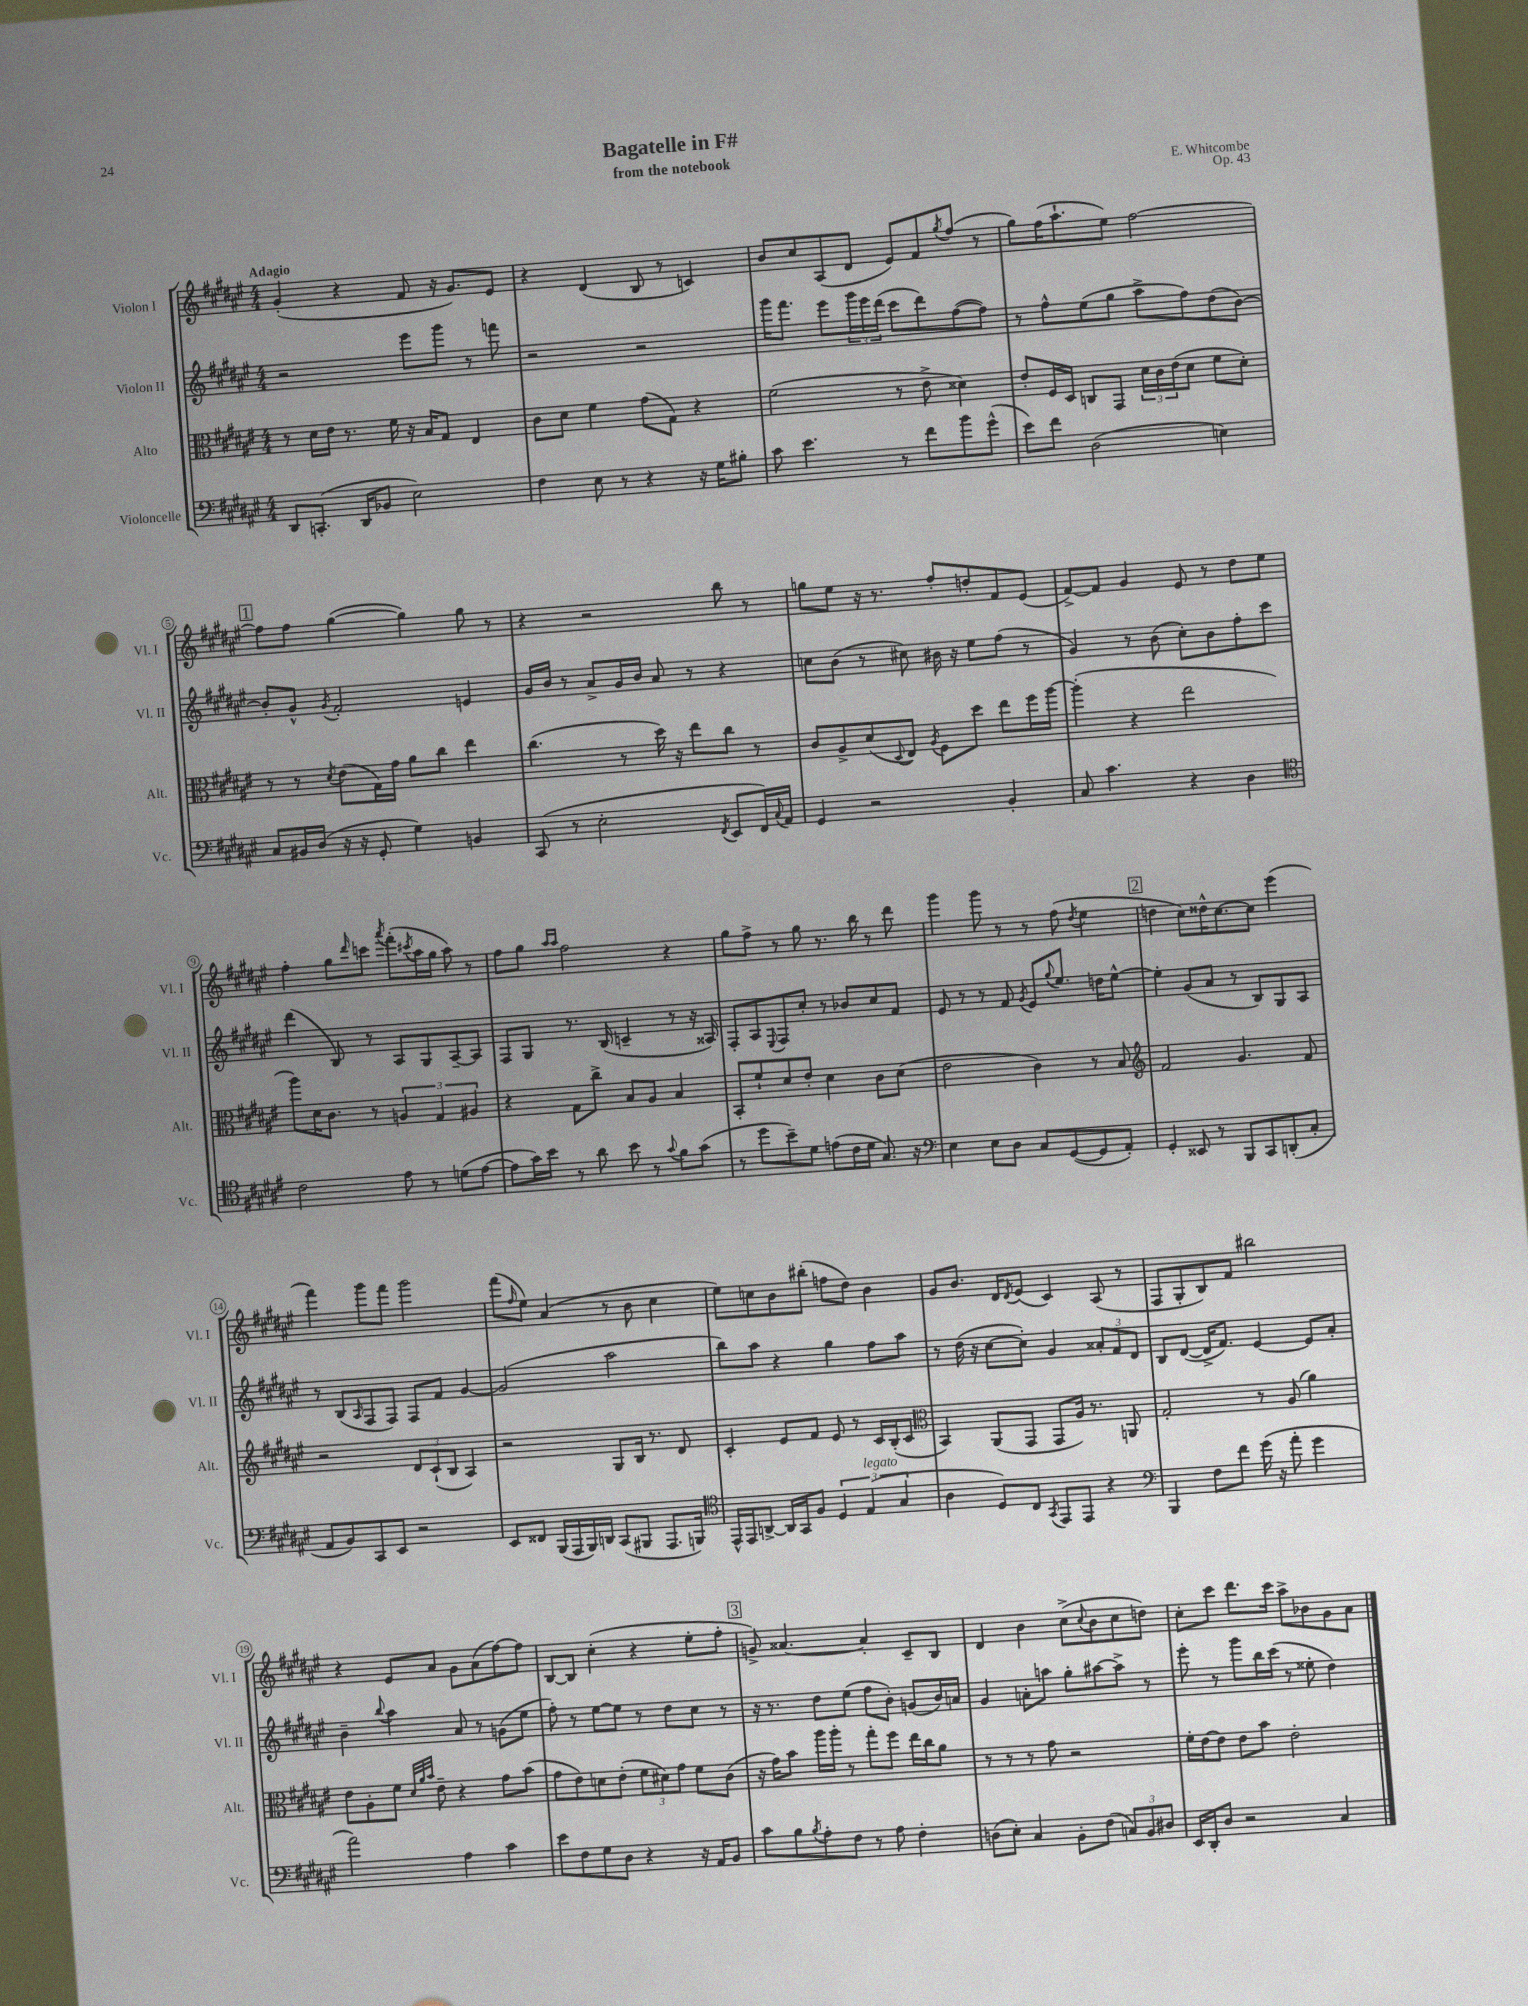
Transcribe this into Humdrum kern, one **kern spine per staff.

**kern	**kern	**kern	**kern
*staff4	*staff3	*staff2	*staff1
*clefF4	*clefC3	*clefG2	*clefG2
*k[f#c#g#d#a#e#]	*k[f#c#g#d#a#e#]	*k[f#c#g#d#a#e#]	*k[f#c#g#d#a#e#]
*M4/4	*M4/4	*M4/4	*M4/4
8DD#	8r	2r	(4g#'
(8.CC'	16d#	.	.
.	16e#	.	.
.	8.r	.	4r
16DD#	.	.	.
8BB-	.	.	.
.	16f#	.	.
2E#)	16r	8eee#	8f#
.	16B	.	.
.	8G#	8ggg#	16r
.	.	.	8.g#)
.	4E#	8r	.
.	.	8fff	8e#
=	=	=	=
4F#	8c#	2r	4r
.	8d#	.	.
8E#	4f#	.	(4d#
8r	.	.	.
4r	(8g#	2r	8B
.	8G#)	.	8r
16r	4r	.	4c)
16G#	.	.	.
8B#'	.	.	.
=	=	=	=
8c#	(2f#	16ggg#	8b
.	.	8.fff#	.
4.e#	.	.	8cc#
.	.	8eee#	(8A#
.	.	24ggg#	8d#
.	.	24eee#	.
.	.	(24ddd#	.
8r	8r	8ccc#	8e#)
8f#	8e#^	8ddd#)	8f#
.	.	.	8qgg#
8b	4d##)	([8ff#	(8ff#
(8g#^^	.	8ff#])	8r
=	=	=	=
8e#)	8e#'	8r	8gg#)
8f#	16F#	8ff#^^	(16ff#
.	16D#	.	8.aa#`
(2D#	8C	(8ee#	.
.	8GG#	8gg#	8ee#)
.	24d#	8aa#^	[2ff#
.	24c#	.	.
.	(24e#	.	.
.	8d#	8ff#)	.
4E)	8f#	(8dd#	.
.	8d#')	[8b)	.
=	=	=	=
8C#	8r	8b']	8ff#]
16BB#	8r	8g#^^	8ff#
(16D#	.	.	.
.	8qd#	8qg#	.
16r	(8e#	2f#'	([4gg#
16r	.	.	.
8GG#'	16G#)	.	.
.	16g#	.	.
4G#)	8a#	.	4gg#])
.	8cc#	.	.
4BB	4ee#	4e	8gg#
.	.	.	8r
=	=	=	=
(8CC#	(4.cc#	16g#	4r
.	.	16b	.
8r	.	8r	.
2E#'	.	8a#^	2r
.	8r	16g#	.
.	.	16b	.
.	16dd#)	8a#	.
.	16r	.	.
.	8ee#	8r	.
8qFF#	.	.	.
8EE#	8cc#	4r	8bb
16FF#)	8r	.	8r
8qqC#	.	.	.
16AA#	.	.	.
=	=	=	=
4GG#	8c#	8cc	8gg
.	8A#^	(8b	8ee#
2r	(8d#	8r	16r
.	.	.	8.r
.	8qqD#	.	.
.	8E#)	8cc#)	.
.	8qA#	.	.
.	8F#	16b#	8ff#'
.	.	16r	.
.	8dd#	8ee#	8dd'
4BB'	8ee#	(8ff#	8f#
.	16ff#	8r	(8e#
.	[16aa#	.	.
=	=	=	=
8C#	(4aa#']	4g#)	[8f#^)
4.c#	.	.	8f#]
.	4r	8r	4g#
.	.	(8b	.
4r	2ee#	8cc#')	8e#
.	.	8b	8r
4D#	.	8ff#'	8dd#
.	.	8ccc#	8ee#
=	=	=	=
*clefC4	*	*	*
2c#	8aa#)	(4ddd#	4ff#'
.	16d#	.	.
.	8.c#	.	.
.	.	8B)	8gg#
.	.	.	16qqddd#
.	8r	8r	8ccc
.	.	.	8qaaa#
8e#	6A	8A#	(8fff#'
.	.	.	8qccc#
8r	.	8G#	16aa#
.	6G#	.	.
.	.	.	16gg#
(8d	.	[8A#~	8aa#)
.	6A#	.	.
[8e#	.	8A#]	8r
=	=	=	=
8e#]	4r	8F#	8ff#
16g#)	.	8G#	8gg#
16b	.	.	.
.	.	.	16qqaa#
.	.	.	16qqaa#
8r	8G#	8.r	2ff#
8a#	8cc#^	.	.
.	.	(16B	.
8b	8B	4c~	.
8r	8A#	.	.
8qqg#	.	.	.
8f#	4B	8r	4r
(8g#	.	16r	.
.	.	16A##)	.
=	=	=	=
8r	8BB'	8F#'	8gg#
8dd#	8f#`	8A#	8ff#^
.	.	8qqE#	.
8b~)	8d#	8F#	8r
8d#	8e#'	8cc#'	8gg#
(8e	4d#	8r	8.r
16c#	.	8b-	.
16d#	.	.	16bb
8.G#)	8c#	8cc#	8r
.	(8d#	8f#	8ddd#
16r	.	.	.
=	=	=	=
*clefF4	*	*	*
4E#	2e#	8e#	4ggg#
.	.	8r	.
8E#	.	8r	8ggg#
8D#	.	8f#	8r
.	.	8qg#	.
8C#	4c#)	8e#	8r
.	.	8qqgg#	.
([8GG#	.	8.ee#	(8ff#
.	.	.	8qdd#
8GG#]	8r	.	4ee#
.	.	16dd	.
8AA#')	8B	[8ee#^^	.
=	=	=	=
*	*clefG2	*	*
4GG#'	2f#	4ee#']	4dd
8EE##	.	(8g#	8cc#)
8r	.	8a#	16dd##^^
.	.	.	[8.cc#
8BBB	4.g#	8r	.
8CC#	.	8B)	8cc#]
(8DD'	.	8G#	(4eee#
8C#'	8f#	8A#	.
=	=	=	=
8AA#	2r	8r	4fff#)
8BB)	.	(8B	.
.	.	16qqA#	.
8CC#	.	8F#	8ggg#
8EE#	.	8F#)	8fff#
2r	12d#	8F#	2ggg#
.	(12c#`	.	.
.	.	8f#	.
.	12B	.	.
.	4A#)	[4g#	.
=	=	=	=
8EE#	2r	(2g#]	(8fff#
.	.	.	16qqff#
8FF##	.	.	8ee#)
(16BBB	.	.	(4a#
16AAA#	.	.	.
16BBB)	.	.	.
16DD	.	.	.
(8CC#	8G#	2aa#	8r
8BBB#	16B	.	8b
.	8.r	.	.
8.AAA#	.	.	4cc#
.	8d#	.	.
16BBB)	.	.	.
=	=	=	=
*clefC4	*	*	*
16EE#^^	4c#'	8bb)	8ee#)
16EE#	.	.	.
[8AA^	.	8aa#	8cc
16AA]	8e#	4r	8b
16GG#	.	.	.
8F#	8f#	.	(8bb#'
6D#	8e#	4gg#	8ff
.	8r	.	8dd#)
(6E#	.	.	.
.	16c#	8ff#	4b
.	(16B'	.	.
6G#	.	.	.
.	8c#	8aa#	.
=	=	=	=
*	*clefC3	*	*
4A#	4BB)	8r	8g#
.	.	(16dd#	8.b
.	.	16r	.
8D#)	(8AA#	[8cc#	.
.	.	.	16d#
.	.	.	8qd#
8C#	8GG#	8cc#'])	(8e#
8qGG#	.	.	.
8EE#	8GG#	4g#	4c#)
8EE#	16A#)	.	.
.	8.r	.	.
4r	.	12a##'	(8A#
.	.	12f#	.
.	8AA	.	8r
.	.	12d#	.
=	=	=	=
*clefF4	*	*	*
4BBB	2G#'	8B	8F#
.	.	([8d#	8G#'
8F#	.	16d#^]	8B)
.	.	8.f#)	.
8f#	.	.	8f#
(16g#	8r	[4e#	2bb#
16r	.	.	.
8a#'	(8A#	.	.
4g#	4a#)	8e#]	.
.	.	8a#'	.
=	=	=	=
2a#)	8e#	4b~	4r
.	8A#'	.	.
.	.	8qqbb	.
.	8f#	4aa#	8e#
.	32qqd#	.	.
.	32qqa#	.	.
.	32qqb	.	.
.	8e#~	.	8a#
4A#	4r	8a#	8g#
.	.	8r	(8a#
4c#	8g#	(8g	[8ff#)
.	(8b	8ee#	8ff#]
=	=	=	=
8e#	8g#	8ff#')	[8B
8F#	8e#)	8r	8B]
8G#	8d	[8ee#	(4cc#'
8D#	(8e#'	8ee#]	.
4r	12f#	8r	4r
.	12d#)	.	.
.	.	8dd#	.
.	12g#	.	.
16r	8f#	8cc#	8ee#'
16AA#	.	.	.
8BB	(8c#	8r	8ff#'
=	=	=	=
8c#	16r	16r	8g^)
.	16g#)	8.r	.
8B	8b	.	[4.a##
8qB	.	.	.
8A#'	16aa#	8dd#	.
.	16aa#'	.	.
8F#	8r	(8ee#	.
8r	8gg#'	8ff#	4a##']
8A#	8ff#	8b')	.
4F#'	16ee#	(8g	8c#~
.	16cc#	.	.
.	8a#	16b)	8B
.	.	16a	.
=	=	=	=
(8D	8r	4g#	4d#
8E#')	8r	.	.
4C#	8r	8a'	4b
.	8g#	8aa	.
8BB'	2r	8gg#'	(8cc#^
.	.	.	8qqcc#
(8F#	.	[8aa#	8b
12C)	.	8aa#^]	8cc#
12BB	.	.	.
.	.	8r	8dd)
12D#	.	.	.
=	=	=	=
16EE#	16f#'	8eee#'	8cc#'
16DD#'	[16e#	.	.
8D#	8e#]	8r	8ccc#
2r	8e#	8ggg#	8.ddd#
.	8b	16bb	.
.	.	(16ccc#	16ccc#
.	2e#'	8r	8aa#^
.	.	8ee##'	8b-
4C#	.	4dd#)	8g#
.	.	.	8a#
==	==	==	==
*-	*-	*-	*-
